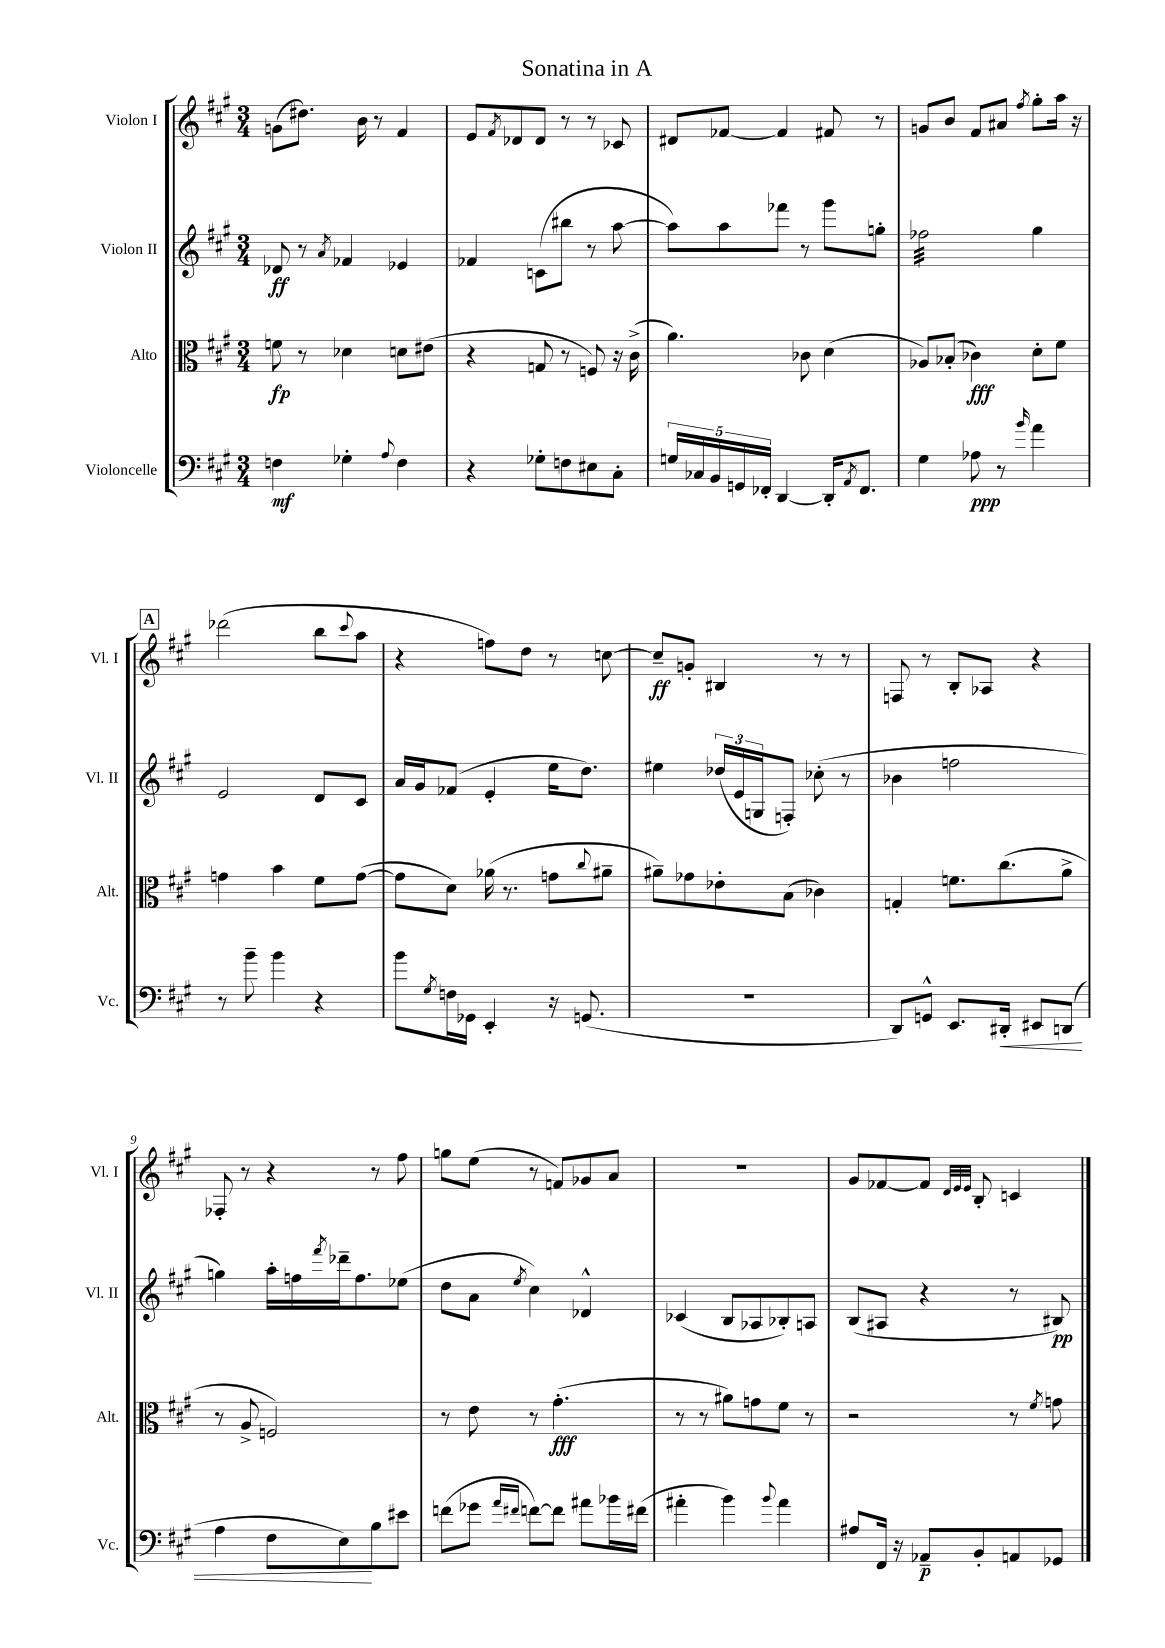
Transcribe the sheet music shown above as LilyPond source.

\header { title = "Sonatina in A" }
<<
\new StaffGroup <<
\new Staff = "s0" \with { instrumentName = "Violon I" shortInstrumentName = "Vl. I" } {
    \clef treble \key a \major \numericTimeSignature \time 3/4
    g'8( dis''8.) b'16 r8 fis'4 |
    e'8 \acciaccatura { fis'8 } des'8 des'8 r8 r8 ces'8 |
    dis'8 fes'8~ fes'4 fis'8 r8 |
    g'8 b'8 fis'8 ais'8 \acciaccatura { fis''8 } gis''8-. a''16 r16 |
    \mark \markup { \box "A" } des'''2( b''8 \appoggiatura { cis'''8 } a''8 |
    r4 f''8) d''8 r8 c''8~ |
    c''8--\ff g'8-. bis4 r8 r8 |
    f8 r8 b8-. aes8 r4 |
    fes8-. r8 r4 r8 fis''8 |
    g''8 e''8( r8 f'8) ges'8 a'8 |
    R2. |
    gis'8 fes'8~ fes'8 \grace { d'32 e'32 e'32 } b8-. c'4 \bar "|." |
}
\new Staff = "s1" \with { instrumentName = "Violon II" shortInstrumentName = "Vl. II" } {
    \clef treble \key a \major \numericTimeSignature \time 3/4
    des'8\ff r8 \acciaccatura { a'8 } fes'4 ees'4 |
    fes'4 c'8( bis''8 r8 a''8~ |
    a''8) a''8 fes'''8 r8 gis'''8 g''8-. |
    fes''2:32 gis''4 |
    \mark \markup { \box "A" } e'2 d'8 cis'8 |
    a'16 gis'16 fes'8( e'4-. e''16 d''8.) |
    eis''4 \tuplet 3/2 { des''16( e'16 g16 } f8-.) ces''8-.( r8 |
    bes'4 f''2 |
    g''4) a''16-. f''16 \acciaccatura { fis'''8 } des'''16-- f''8. ees''8( |
    d''8 a'8 \acciaccatura { e''8 } cis''4) des'4-^ |
    ces'4( b8 aes8 bes8-.) a8 |
    b8( ais8 r4 r8 bis8\pp) \bar "|." |
}
\new Staff = "s2" \with { instrumentName = "Alto" shortInstrumentName = "Alt." } {
    \clef alto \key a \major \numericTimeSignature \time 3/4
    f'8\fp r8 des'4 d'8 eis'8( |
    r4 g8 r8 f8) r16 cis'16->( |
    a'4.) ces'8 d'4( |
    aes8) bes8-.( ces'4\fff) d'8-. fis'8 |
    \mark \markup { \box "A" } g'4 b'4 fis'8 g'8~( |
    g'8 d'8) aes'16( r8. g'8 \appoggiatura { cis''8 } ais'8-- |
    ais'8--) ges'8 ees'8-. b8( ces'4) |
    g4-. f'8. cis''8.( a'8-> |
    r8 a8-> f2) |
    r8 e'8 r8 gis'4.-.\fff( |
    r8 r8 ais'8) g'8 fis'8 r8 |
    r2 r8 \acciaccatura { fis'8 } g'8 \bar "|." |
}
\new Staff = "s3" \with { instrumentName = "Violoncelle" shortInstrumentName = "Vc." } {
    \clef bass \key a \major \numericTimeSignature \time 3/4
    f4\mf ges4-. \appoggiatura { a8 } f4 |
    r4 ges8-. f8 eis8 cis8-. |
    \tuplet 5/4 { g16 ces16 b,16 g,16 fes,16-. } d,4~ d,16-. \acciaccatura { a,8 } fes,8. |
    gis4 aes8\ppp r8 \grace { b'16 } a'4 |
    \mark \markup { \box "A" } r8 b'8-- b'4 r4 |
    b'8 \acciaccatura { gis8 } f16 ges,16 e,4-. r16 g,8.( |
    R2. |
    d,8) g,8-^ e,8. dis,16-.\< eis,8 d,8( |
    a4 fis8 e8\!) b8 eis'8 |
    f'8( ges'8 \grace { a'16 fis'16 } f'8~) f'8 ais'8 bes'16 fis'16( |
    ais'4-. b'4) \appoggiatura { b'8 } ais'4 |
    ais8 fis,16 r16 aes,8--\p b,8-. a,8 ges,8 \bar "|." |
}
>>
>>
